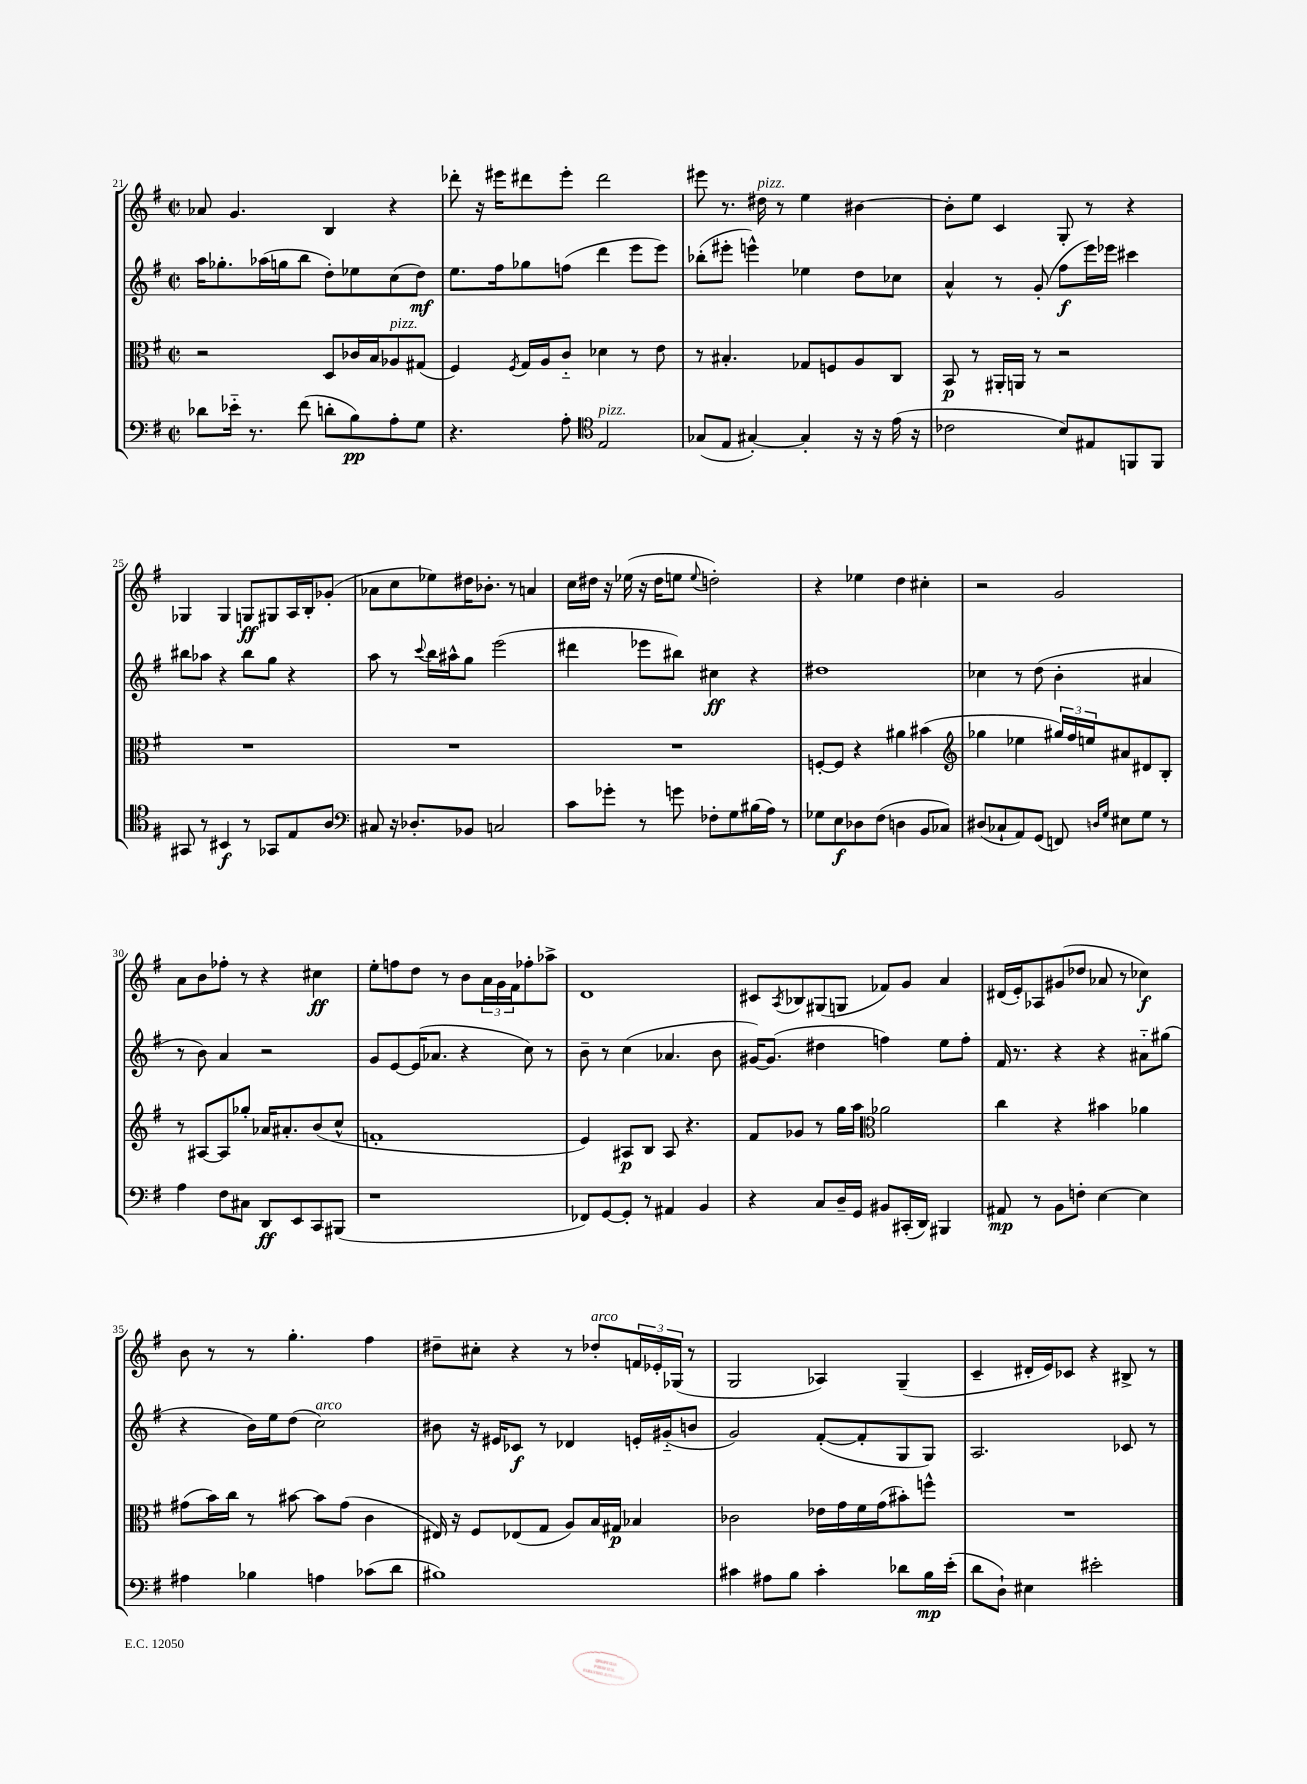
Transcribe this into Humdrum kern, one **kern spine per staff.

**kern	**dynam	**kern	**dynam	**kern	**dynam	**kern	**dynam
*part4	*part4	*part3	*part3	*part2	*part2	*part1	*part1
*staff4	*staff4	*staff3	*staff3	*staff2	*staff2	*staff1	*staff1
*clefF4	*	*clefC3	*	*clefG2	*	*clefG2	*
*k[f#]	*	*k[f#]	*	*k[f#]	*	*k[f#]	*
*M2/2	*	*M2/2	*	*M2/2	*	*M2/2	*
*met(c|)	*	*met(c|)	*	*met(c|)	*	*met(c|)	*
=21	=21	=21	=21	=21	=21	=21	=21
8d-X\L	.	2r	.	16aa\KL	.	8a-X/	.
.	.	.	.	8.gg-X'\	.	.	.
16e-X\Jk	.	.	.	.	.	4.g/	.
8.r	.	.	.	.	.	.	.
.	.	.	.	(16aa-X\L	.	.	.
.	.	.	.	16ggn\J	.	.	.
(8f#\	.	.	.	8bb\J	.	.	.
8dn'\L	.	8D/L	.	8dd'\L)	.	4B/	.
8B\)	pp	16c-X/L	.	8ee-X\	.	.	.
.	.	16B/J	.	.	.	.	.
!	!	!LO:TX:a:i:t=pizz.	!	!	!	!	!
8A'\	.	8A-X/	.	(8cc\	.	4r	.
8G\J	.	(8G#X/J	.	8dd\J)	mf	.	.
=22	=22	=22	=22	=22	=22	=22	=22
4.r	.	4F#/)	.	8.ee\L	.	8ddd-X'\	.
.	.	.	.	.	.	16r	.
.	.	.	.	16ff#\k	.	16eee#X\KL	.
.	.	8qF#/	.	.	.	.	.
.	.	16G/LL	.	8gg-X\	.	8ddd#X\	.
.	.	16A/J	.	.	.	.	.
8A'\	.	8c/J	.	(8ffn\J	.	8eee#'\J	.
*clefC4	*	*	*	*	*	*	*
!LO:TX:a:i:t=pizz.	!	!	!	!	!	!	!
2E/	.	4d-X\	.	4ddd\	.	2ddd#\	.
.	.	8r	.	8eee\L	.	.	.
.	.	8e\	.	8eee\J)	.	.	.
=23	=23	=23	=23	=23	=23	=23	=23
(8G-X/L	.	8r	.	(8bb-X'\L	.	8eee#X\	.
8E/J	.	4.B#X'/	.	8eee#X'\J	.	8.r	.
[4G#X'/)	.	.	.	4eeen^^\)	.	.	.
!	!	!	!	!	!	!LO:TX:a:i:t=pizz.	!
.	.	.	.	.	.	16dd#X\	.
.	.	.	.	.	.	8r	.
4G#'/]	.	8G-X/L	.	4ee-X\	.	4ee\	.
.	.	8Fn/	.	.	.	.	.
16r	.	8A/	.	8dd\L	.	[4b#X\	.
16r	.	.	.	.	.	.	.
(16e\	.	8C/J	.	8cc-X\J	.	.	.
16r	.	.	.	.	.	.	.
=24	=24	=24	=24	=24	=24	=24	=24
2c-X\	.	8BB/	p	4a^^/	.	8b#'\L]	.
.	.	8r	.	.	.	8ee\J	.
.	.	16AA#X'/LL	.	8r	.	4c/	.
.	.	16AAn/JJ	.	.	.	.	.
.	.	8r	.	(8g'/	.	.	.
8B/L)	.	2r	.	8ff#\L	f	8G'/	.
8E#X/	.	.	.	16eee\L)	.	8r	.
.	.	.	.	16eee-X\JJ	.	.	.
8FFn/	.	.	.	4ccc#X\	.	4r	.
8FF/J	.	.	.	.	.	.	.
!!LO:LB:g=z
=25	=25	=25	=25	=25	=25	=25	=25
8GG#X/	.	1r	.	8bb#X\L	.	4G-X/	.
8r	.	.	.	8aa-X\J	.	.	.
4BB#X/	f	.	.	4r	.	4G-/	.
8r	.	.	.	8bb#\L	.	8Gn/L	ff
8GG-X/L	.	.	.	8gg\J	.	8G#X/	.
8E/	.	.	.	4r	.	16A/L	.
.	.	.	.	.	.	16B'/J	.
8A/J	.	.	.	.	.	(8g-X'/J	.
=26	=26	=26	=26	=26	=26	=26	=26
*clefF4	*	*	*	*	*	*	*
8C#X/	.	1r	.	8aa\	.	8a-X\L	.
16r	.	.	.	8r	.	8cc\	.
8.D-X'/L	.	.	.	.	.	.	.
.	.	.	.	8qqccc/	.	.	.
.	.	.	.	16bb\LL	.	8ee-X\)	.
.	.	.	.	16aa#X^^\J	.	.	.
8BB-X/J	.	.	.	8gg\J	.	16dd#X\K	.
.	.	.	.	.	.	8.b-X'\J	.
2Cn/	.	.	.	(2eee\	.	.	.
.	.	.	.	.	.	8r	.
.	.	.	.	.	.	4an/	.
=27	=27	=27	=27	=27	=27	=27	=27
8c\L	.	1r	.	4ddd#X\	.	16cc\LL	.
.	.	.	.	.	.	16dd#X\JJ	.
8g-X'\J	.	.	.	.	.	16r	.
.	.	.	.	.	.	(16ee-X\	.
8r	.	.	.	8eee-X\L	.	16r	.
.	.	.	.	.	.	16dd#\KL	.
8gn\	.	.	.	8bb#X\J)	.	8een\J	.
.	.	.	.	.	.	8qqee/	.
8F-X'\L	.	.	.	4cc#X\	ff	2ddn'\)	.
8G\	.	.	.	.	.	.	.
(16B#X\L	.	.	.	4r	.	.	.
16A\JJ)	.	.	.	.	.	.	.
8r	.	.	.	.	.	.	.
=28	=28	=28	=28	=28	=28	=28	=28
8G-X\L	.	[8Fn'/L	.	1dd#X	.	4r	.
8E\	f	8F/J]	.	.	.	.	.
8D-X\	.	4r	.	.	.	4ee-X\	.
(8F#\J	.	.	.	.	.	.	.
4Dn\	.	4a#X\	.	.	.	4dd\	.
8BB/L	.	(4b#X\	.	.	.	4cc#X'\	.
8C-X/J)	.	.	.	.	.	.	.
=29	=29	=29	=29	=29	=29	=29	=29
*	*	*clefG2	*	*	*	*	*
(8D#X/L	.	4gg-X\	.	4cc-X\	.	2r	.
8C-X`/	.	.	.	.	.	.	.
8AA/)	.	4ee-X\	.	8r	.	.	.
(8GG/J	.	.	.	(8dd\	.	.	.
8FFn/)	.	24gg#X/LL)	.	4b'\	.	2g/	.
.	.	24ff#/	.	.	.	.	.
.	.	24een/J	.	.	.	.	.
16qqDn/LL	.	.	.	.	.	.	.
16qqG/JJ	.	.	.	.	.	.	.
8E#X\L	.	8a#X/	.	.	.	.	.
8G\J	.	8d#X/	.	4a#X/	.	.	.
8r	.	8B'/J	.	.	.	.	.
!!LO:LB:g=z
=30	=30	=30	=30	=30	=30	=30	=30
4A\	.	8r	.	8r	.	8a\L	.
.	.	[8A#X/L	.	8b\)	.	8b\	.
8F#\L	.	8A#/]	.	4a/	.	8ff-X'\J	.
8C#X\J	.	8gg-X'/J	.	.	.	8r	.
8DD/L	ff	16a-X/KL	.	2r	.	4r	.
.	.	8.a#X'/	.	.	.	.	.
8EE/	.	.	.	.	.	.	.
8CC/	.	(8b/	.	.	.	4cc#X\	ff
(8BBB#X/J	.	8cc^^/J	.	.	.	.	.
=31	=31	=31	=31	=31	=31	=31	=31
1r	.	1fn'	.	8g/L	.	8ee'\L	.
.	.	.	.	[8e/	.	8ffn\	.
.	.	.	.	(16e/K]	.	8dd\J	.
.	.	.	.	8.a-X/J	.	.	.
.	.	.	.	.	.	8r	.
.	.	.	.	4r	.	8b\L	.
.	.	.	.	.	.	24a\L	.
.	.	.	.	.	.	24g\	.
.	.	.	.	.	.	24f#\J	.
.	.	.	.	8cc\)	.	8ff-X'\	.
.	.	.	.	8r	.	8aa-X^\J	.
=32	=32	=32	=32	=32	=32	=32	=32
8FF-X/L)	.	4e/)	.	8b~\	.	1d	.
[8GG/	.	.	.	8r	.	.	.
8GG'/J]	.	8A#X/L	p	(4cc\	.	.	.
8r	.	8B/J	.	.	.	.	.
4AA#X/	.	8A#/	.	4.a-X/	.	.	.
.	.	4.r	.	.	.	.	.
4BB/	.	.	.	.	.	.	.
.	.	.	.	8b\	.	.	.
=33	=33	=33	=33	=33	=33	=33	=33
4r	.	8f#/L	.	[16g#X/KL)	.	8c#X/L	.
.	.	.	.	(8.g#/J]	.	.	.
.	.	.	.	.	.	8qA/	.
.	.	8g-X/J	.	.	.	8B-X/	.
8C/L	.	8r	.	4dd#X\	.	(8G#X/	.
16D~/L	.	16gg\LL	.	.	.	8Gn/J	.
16GG/JJ	.	16aa\JJ	.	.	.	.	.
*	*	*clefC3	*	*	*	*	*
8BB#X/L	.	2a-X\	.	4ffn\)	.	8f-X/L)	.
(16CC#X'/L	.	.	.	.	.	8g/J	.
16DD/JJ)	.	.	.	.	.	.	.
4BBB#X/	.	.	.	8ee\L	.	4a/	.
.	.	.	.	8ff'\J	.	.	.
=34	=34	=34	=34	=34	=34	=34	=34
8AA#X/	mp	4cc\	.	16f#/	.	(16d#X/LL	.
.	.	.	.	8.r	.	16e'/J)	.
8r	.	.	.	.	.	8A-X/	.
8BB\L	.	4r	.	4r	.	(8g#X/	.
8Fn'\J	.	.	.	.	.	8dd-X/J	.
[4E\	.	4b#X\	.	4r	.	8a-X/	.
.	.	.	.	.	.	8r	.
4E\]	.	4a-X\	.	8a#X\L	.	4cc-X\)	f
.	.	.	.	(8gg#X\J	.	.	.
!!LO:LB:g=z
=35	=35	=35	=35	=35	=35	=35	=35
4A#X\	.	(8g#X\L	.	4r	.	8b\	.
.	.	16b\L)	.	.	.	8r	.
.	.	16cc\JJ	.	.	.	.	.
4B-X\	.	8r	.	16b\LL)	.	8r	.
.	.	.	.	16ee\J	.	.	.
.	.	[8b#X\	.	(8dd\J	.	4.gg'\	.
!	!	!	!	!LO:TX:a:i:t=arco	!	!	!
4An\	.	8b#\L]	.	2cc\)	.	.	.
.	.	(8g#\J	.	.	.	.	.
(8c-X\L	.	4c\	.	.	.	4ff#\	.
8d\J	.	.	.	.	.	.	.
=36	=36	=36	=36	=36	=36	=36	=36
1B#X)	.	16E#X/)	.	8b#X\	.	8dd#X~\L	.
.	.	16r	.	.	.	.	.
.	.	8F#/L	.	16r	.	8cc#X'\J	.
.	.	.	.	16e#X/KL	.	.	.
.	.	(8E-X/	.	8c-X/J	f	4r	.
.	.	8G/J	.	8r	.	.	.
.	.	8A/L)	.	4d-X/	.	8r	.
!	!	!	!	!	!	!LO:TX:a:i:t=arco	!
.	.	16B/L	.	.	.	8dd-X'/L	.
.	.	16G#X/JJ	p	.	.	.	.
.	.	4B-X/	.	16en'/LL	.	24fn/L	.
.	.	.	.	.	.	24e-X'/	.
.	.	.	.	(16g#X/J	.	.	.
.	.	.	.	.	.	(24G-X/JJ	.
.	.	.	.	8bn/J	.	8r	.
=37	=37	=37	=37	=37	=37	=37	=37
4c#X\	.	2c-X\	.	2g/)	.	2G/	.
8A#X\L	.	.	.	.	.	.	.
8B\J	.	.	.	.	.	.	.
4c#'\	.	16e-X\LL	.	([8f#'/L	.	4A-X/)	.
.	.	16g\	.	.	.	.	.
.	.	16f#\	.	8f#'/]	.	.	.
.	.	(16g\J	.	.	.	.	.
8d-X\L	.	8b#X'\)	.	8G/	.	(4G~/	.
16B\L	mp	8ffn^^\J	.	8G/J)	.	.	.
(16e'\JJ	.	.	.	.	.	.	.
=38	=38	=38	=38	=38	=38	=38	=38
8d\L	.	1r	.	2.A/	.	4c~/	.
8D`\J)	.	.	.	.	.	.	.
4E#X\	.	.	.	.	.	16d#X'/LL	.
.	.	.	.	.	.	16e/J)	.
.	.	.	.	.	.	8c-X/J	.
2e#X'\	.	.	.	.	.	4r	.
.	.	.	.	8c-X/	.	8B#X^/	.
.	.	.	.	8r	.	8r	.
==	==	==	==	==	==	==	==
*-	*-	*-	*-	*-	*-	*-	*-
